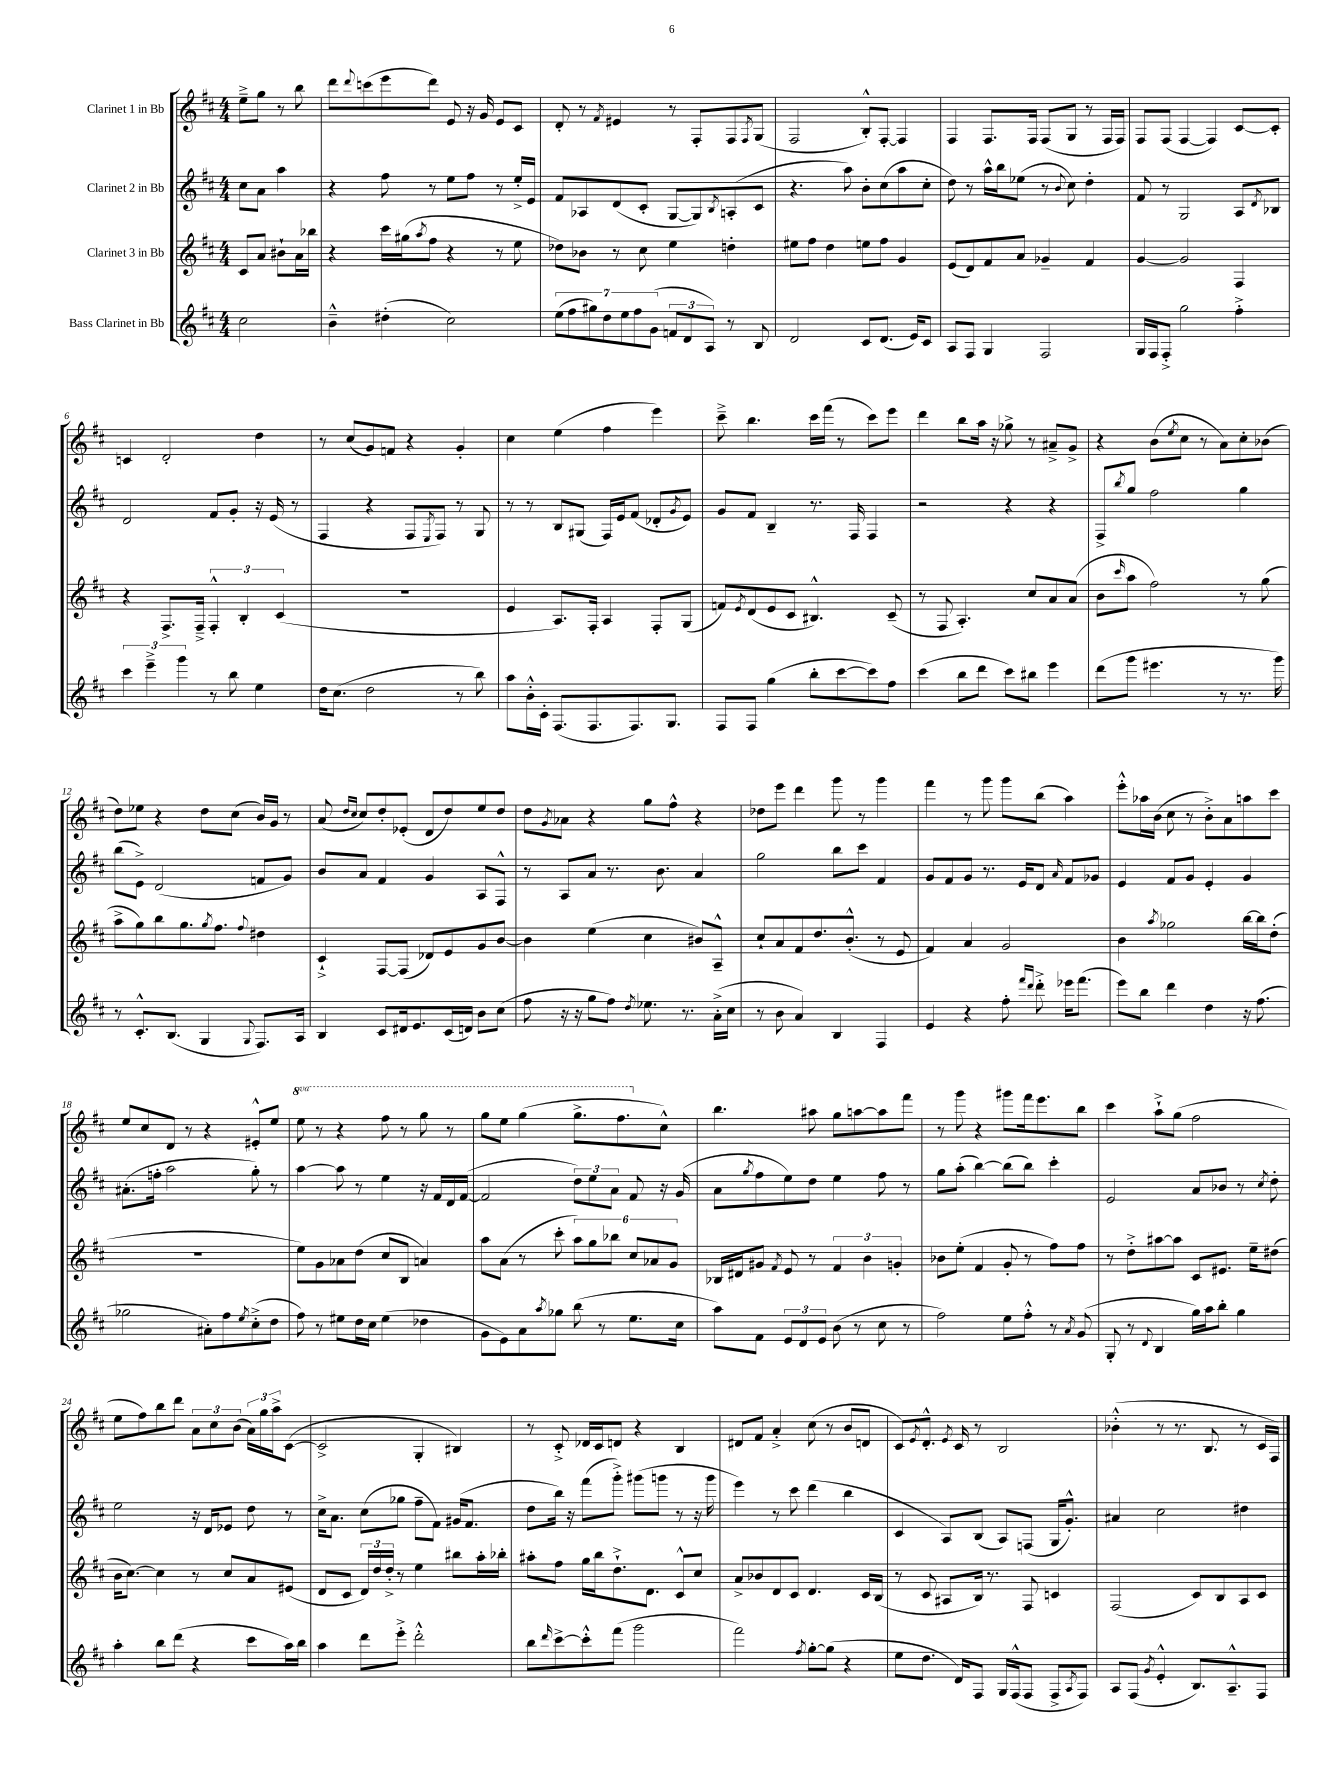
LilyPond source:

<<
\new StaffGroup <<
\new Staff = "s0" \with { instrumentName = "Clarinet 1 in Bb" } {
    \clef treble \key d \major \numericTimeSignature \time 4/4 \set Staff.ottavationMarkups = #ottavation-simple-ordinals \partial 2
    e''8---> g''8 r8 b''8 |
    d'''8 \appoggiatura { d'''8 } c'''8( e'''8 d'''8) e'8 r16 g'16 e'8 cis'8 |
    d'8-. r8 \acciaccatura { fis'8 } eis'4 r8 fis8-. fis8 \acciaccatura { fis8 } g8( |
    fis2 b8-.-^) fis8~-. fis4 |
    fis4 fis8. fis16 fis8( g8 r8 fis16 fis16) |
    fis8 fis8( fis4~ fis4) cis'8~ cis'8-. |
    c'4 d'2-. d''4 |
    r8 cis''8( g'8) f'8 r4 g'4-. |
    cis''4 e''4( fis''4 e'''4) |
    cis'''8---> b''4. cis'''16 fis'''16( r8 cis'''8) e'''8 |
    d'''4 b''8 a''16 r16 ges''8-> r8 ais'8---> g'8-> |
    r4 b'8( \acciaccatura { e''8 } cis''8 r8 a'8) cis''8-. bes'8( |
    d''8) ees''8 r4 d''8 cis''8( b'16) g'16 r8 |
    a'8( \grace { d''16 cis''16 } cis''8) d''8-. ees'8-.( d'8 d''8) e''8 d''8 |
    d''8 \acciaccatura { g'8 } aes'8 r4 g''8 fis''8-^ r4 |
    des''8 e'''8 d'''4 g'''8 r8 g'''4 |
    fis'''4 r8 g'''8 g'''8 b''8( a''4) |
    e'''8-.-^ aes''16 b'16( cis''8 r8 b'8-.->) a'8 a''8 cis'''8 |
    e''8 cis''8 d'8 r8 r4 eis'8-.-^ e''8 |
    \ottava #1 e'''8 r8 r4 fis'''8 r8 g'''8 r8 |
    g'''8 e'''8 g'''4( g'''8.-> fis'''8. \ottava #0 cis''8-^) |
    b''4. ais''8 g''8 a''8~ a''8 fis'''8 |
    r8 g'''8 r4 gis'''8 fis'''16 e'''8. b''8 |
    cis'''4 a''8-!-> g''8( fis''2 |
    e''8 fis''8) b''8 d'''8 \tuplet 3/2 { a'8 cis''8 b'8( } \tuplet 3/2 { a'16) g''16 a''16-> } cis'8~( |
    cis'2-> g4-. bis4) |
    r8 cis'8-.-> des'16 cis'16 d'8 r4 b4 |
    dis'8 fis'8 a'4-.-> cis''8( r8 b'8 d'8 |
    cis'8) \acciaccatura { e'8 } d'8.-.-^ \acciaccatura { e'8 } cis'16 r8 b2 |
    bes'4-.-^( r8 r8. b8. r8 cis'16 fis16) \bar "|." |
}
\new Staff = "s1" \with { instrumentName = "Clarinet 2 in Bb" } {
    \clef treble \key d \major \numericTimeSignature \time 4/4 \partial 2
    cis''8 a'8 a''4 |
    r4 fis''8 r8 e''8 fis''8 r8 e''16-.-> e'16 |
    fis'8 aes8 d'8( cis'8-. g8~ g8) \acciaccatura { b8 } a8-.( cis'8 |
    r4. a''8) b'8-. cis''8( a''8 cis''8-. |
    d''8) r8 a''16-^ b''16 ees''8( r8 \appoggiatura { b'8 } cis''8) d''4-. |
    fis'8 r8 g2 a8 \acciaccatura { d'8 } bes8 |
    d'2 fis'8 g'8-. r16 e'16( r8 |
    fis4 r4 fis8 \acciaccatura { e8 } fis8) r8 g8 |
    r8 r8 b8 gis8( fis16) e'16 fis'8( des'8-. \acciaccatura { g'8 } e'8) |
    g'8 fis'8 b4-- r8. fis16 fis4 |
    r2 r4 r4 |
    fis8-> \acciaccatura { b''8 } g''8 fis''2 g''4 |
    b''8( e'8->) d'2( f'8 g'8) |
    b'8 a'8 fis'4 g'4 a8 fis8-^ |
    r8 a8 a'8 r8. b'8. a'4 |
    g''2 b''8 cis'''8 fis'4 |
    g'8 fis'8 g'8 r8. e'16 d'8 \grace { a'16 } fis'8 ges'8 |
    e'4 fis'8 g'8 e'4-. g'4 |
    ais'8.-.( f''16-. a''2 g''8-.) r8 |
    a''4~ a''8 r8 e''4 r16 fis'16 d'16 fis'16~( |
    fis'2 \tuplet 3/2 { d''8) e''8 a'8 } fis'8 r16 g'16( |
    a'8 \acciaccatura { g''8 } fis''8 e''8) d''8 e''4 fis''8 r8 |
    g''8 a''8-.( b''4~) b''8( b''8) cis'''4-. |
    e'2 a'8 bes'8 r8 \acciaccatura { cis''8 } d''8-. |
    e''2 r16 d'16 ees'8 d''8 r8 |
    cis''16-> a'8. cis''8( ges''8 fis''8-- fis'8) gis'16( fis'8. |
    d''8 b''16) r16 fis'''8( g'''8-.->) gis'''8( g'''8 r8 r16 g'''16 |
    e'''4) r8 cis'''8 d'''4( b''4 |
    cis'4 a8) b8( a8) f8( g16 g'8.-.-^) |
    ais'4 cis''2 dis''4 \bar "|." |
}
\new Staff = "s2" \with { instrumentName = "Clarinet 3 in Bb" } {
    \clef treble \key d \major \numericTimeSignature \time 4/4 \partial 2
    cis'8 a'8 bis'8-! a'16 bes''16 |
    r4 cis'''16 gis''16( \acciaccatura { a''8 } fis''8 r4 r8 e''8 |
    des''8) bes'8 r8 cis''8 e''4 d''4-. |
    eis''8 fis''8 d''4 e''8 fis''8 g'4 |
    e'8( d'8) fis'8 a'8 ges'4-- fis'4 |
    g'4~ g'2 fis4 |
    r4 fis8.-> fis16---> \tuplet 3/2 { fis4-.-^ b4-. cis'4( } |
    R1 |
    e'4 a8.) fis16-. a4 fis8-. g8( |
    f'8) \acciaccatura { e'8 } d'8( e'8 cis'8 bis4.-^) cis'8--( |
    r8 fis8 a4.-.) cis''8 a'8 a'8( |
    b'8 \grace { cis'''16 } a''8 fis''2) r8 g''8( |
    a''8-> g''8) b''8 g''8. \acciaccatura { g''8 } fis''8. \appoggiatura { fis''8 } dis''4 |
    cis'4-!-> fis8~ fis8( des'8) e'8 g'8 b'8~ |
    b'4 e''4( cis''4 bis'8) a8---^ |
    cis''8-! a'8 fis'8 d''8. b'8.-.-^( r8 e'8 |
    fis'4) a'4 g'2 |
    b'4 \acciaccatura { a''8 } ges''2 b''16~ b''16 d''8-.( |
    R1 |
    e''8) g'8 aes'8 d''8( cis''8 b8 a'4) |
    a''8 a'8( r8 cis'''8-. \tuplet 6/4 { a''8) g''8 bes''8 cis''8 aes'8 g'8 } |
    bes16 dis'16 gis'8 \acciaccatura { fis'8 } e'8 r8 \tuplet 3/2 { fis'4 b'4 g'4-. } |
    bes'8 e''8-.( fis'4 g'8-. r8 fis''8) fis''8 |
    r8 d''8-.-> ais''8~ ais''8 cis'8 eis'8. e''16-- dis''8( |
    b'16 cis''8.~) cis''4 r8 cis''8 a'8 eis'8( |
    d'8 cis'8 \tuplet 3/2 { d'16) d''16 d''16-.-> } r8 e''4 bis''8 a''16-. bes''16-. |
    ais''8-. fis''8 g''16 b''16 d''8.-!-> d'8. cis'8-^ cis''8 |
    a'8-> bes'8 d'8 cis'8 d'4. cis'16 b16( |
    r8 cis'8 ais8 b16) r8. fis8 c'4 |
    fis2( cis'8) b8 a8 cis'8 \bar "|." |
}
\new Staff = "s3" \with { instrumentName = "Bass Clarinet in Bb" } {
    \clef treble \key d \major \numericTimeSignature \time 4/4 \partial 2
    cis''2 |
    b'4---^ dis''4-.( cis''2) |
    \tuplet 7/4 { e''8( fis''8 gis''8) d''8 e''8 fis''8 g'8( } \tuplet 3/2 { f'8 d'8 a8) } r8 b8 |
    d'2 cis'8 d'8.( e'16) cis'8 |
    a8 fis8 g4 fis2 |
    g16 fis16 fis8-.-> g''2 fis''4-.-> |
    \tuplet 3/2 { cis'''4 e'''4---> g'''4 } r8 b''8 e''4 |
    d''16 cis''8.( d''2 r8 b''8) |
    a''8 b'16-.-^ cis'16-. fis8.( fis8. fis8.) g8. |
    fis8 fis8 g''4( b''8-. cis'''8~ cis'''8) fis''8 |
    cis'''4( b''8 d'''8 cis'''8) bis''8 e'''4 |
    d'''8( g'''8 eis'''4. r8 r8. g'''16) |
    r8 cis'8.-.-^ b8.( g4 \appoggiatura { g8 } fis8.) a16 |
    b4 cis'8 dis'16 e'8. cis'16( d'16) b'8 cis''8( |
    fis''8 r16 r16 g''8 fis''8) \acciaccatura { d''8 } ees''8. r8. a'16-.->( cis''16 |
    r8 b'8 a'4) b4 fis4 |
    e'4 r4 fis''8-. \grace { fis'''16 d'''16 } d'''8-.-> ees'''16 fis'''8.( |
    e'''8) b''8 d'''4 d''4 r16 fis''8.( |
    ges''2 ais'8-.) fis''8 \acciaccatura { e''8 } cis''8-.->( d''8 |
    fis''8) r8 eis''8 d''16 cis''16 eis''4( des''4 |
    g'8 e'8) a'8 \acciaccatura { a''8 } ges''8 b''8( r8 e''8. cis''16 |
    a''8) fis'8 \tuplet 3/2 { e'8 d'8 e'8 } b'8( r8 cis''8 r8 |
    fis''2) e''8 fis''8-.-^ r8 \acciaccatura { a'8 } g'8( |
    g8-. r8 \appoggiatura { d'8 } b4 g''16) a''16 b''8-. g''4 |
    a''4-. b''8 d'''8( r4 cis'''8 a''16) b''16 |
    a''4 d'''8 e'''8-.-> d'''2-.-^ |
    b''8 \grace { d'''16 } cis'''8~-> cis'''8-.-^ fis'''8( g'''2 |
    fis'''2) \acciaccatura { fis''8 } g''8~-. g''8( r4 |
    e''8 d''8. d'16) fis8 g16 fis16-^( fis8 fis8-> \acciaccatura { a8 } fis8) |
    a8 fis8( \acciaccatura { g'8 } e'4-.-^ b8.) a8.---^ fis8 \bar "|." |
}
>>
>>
